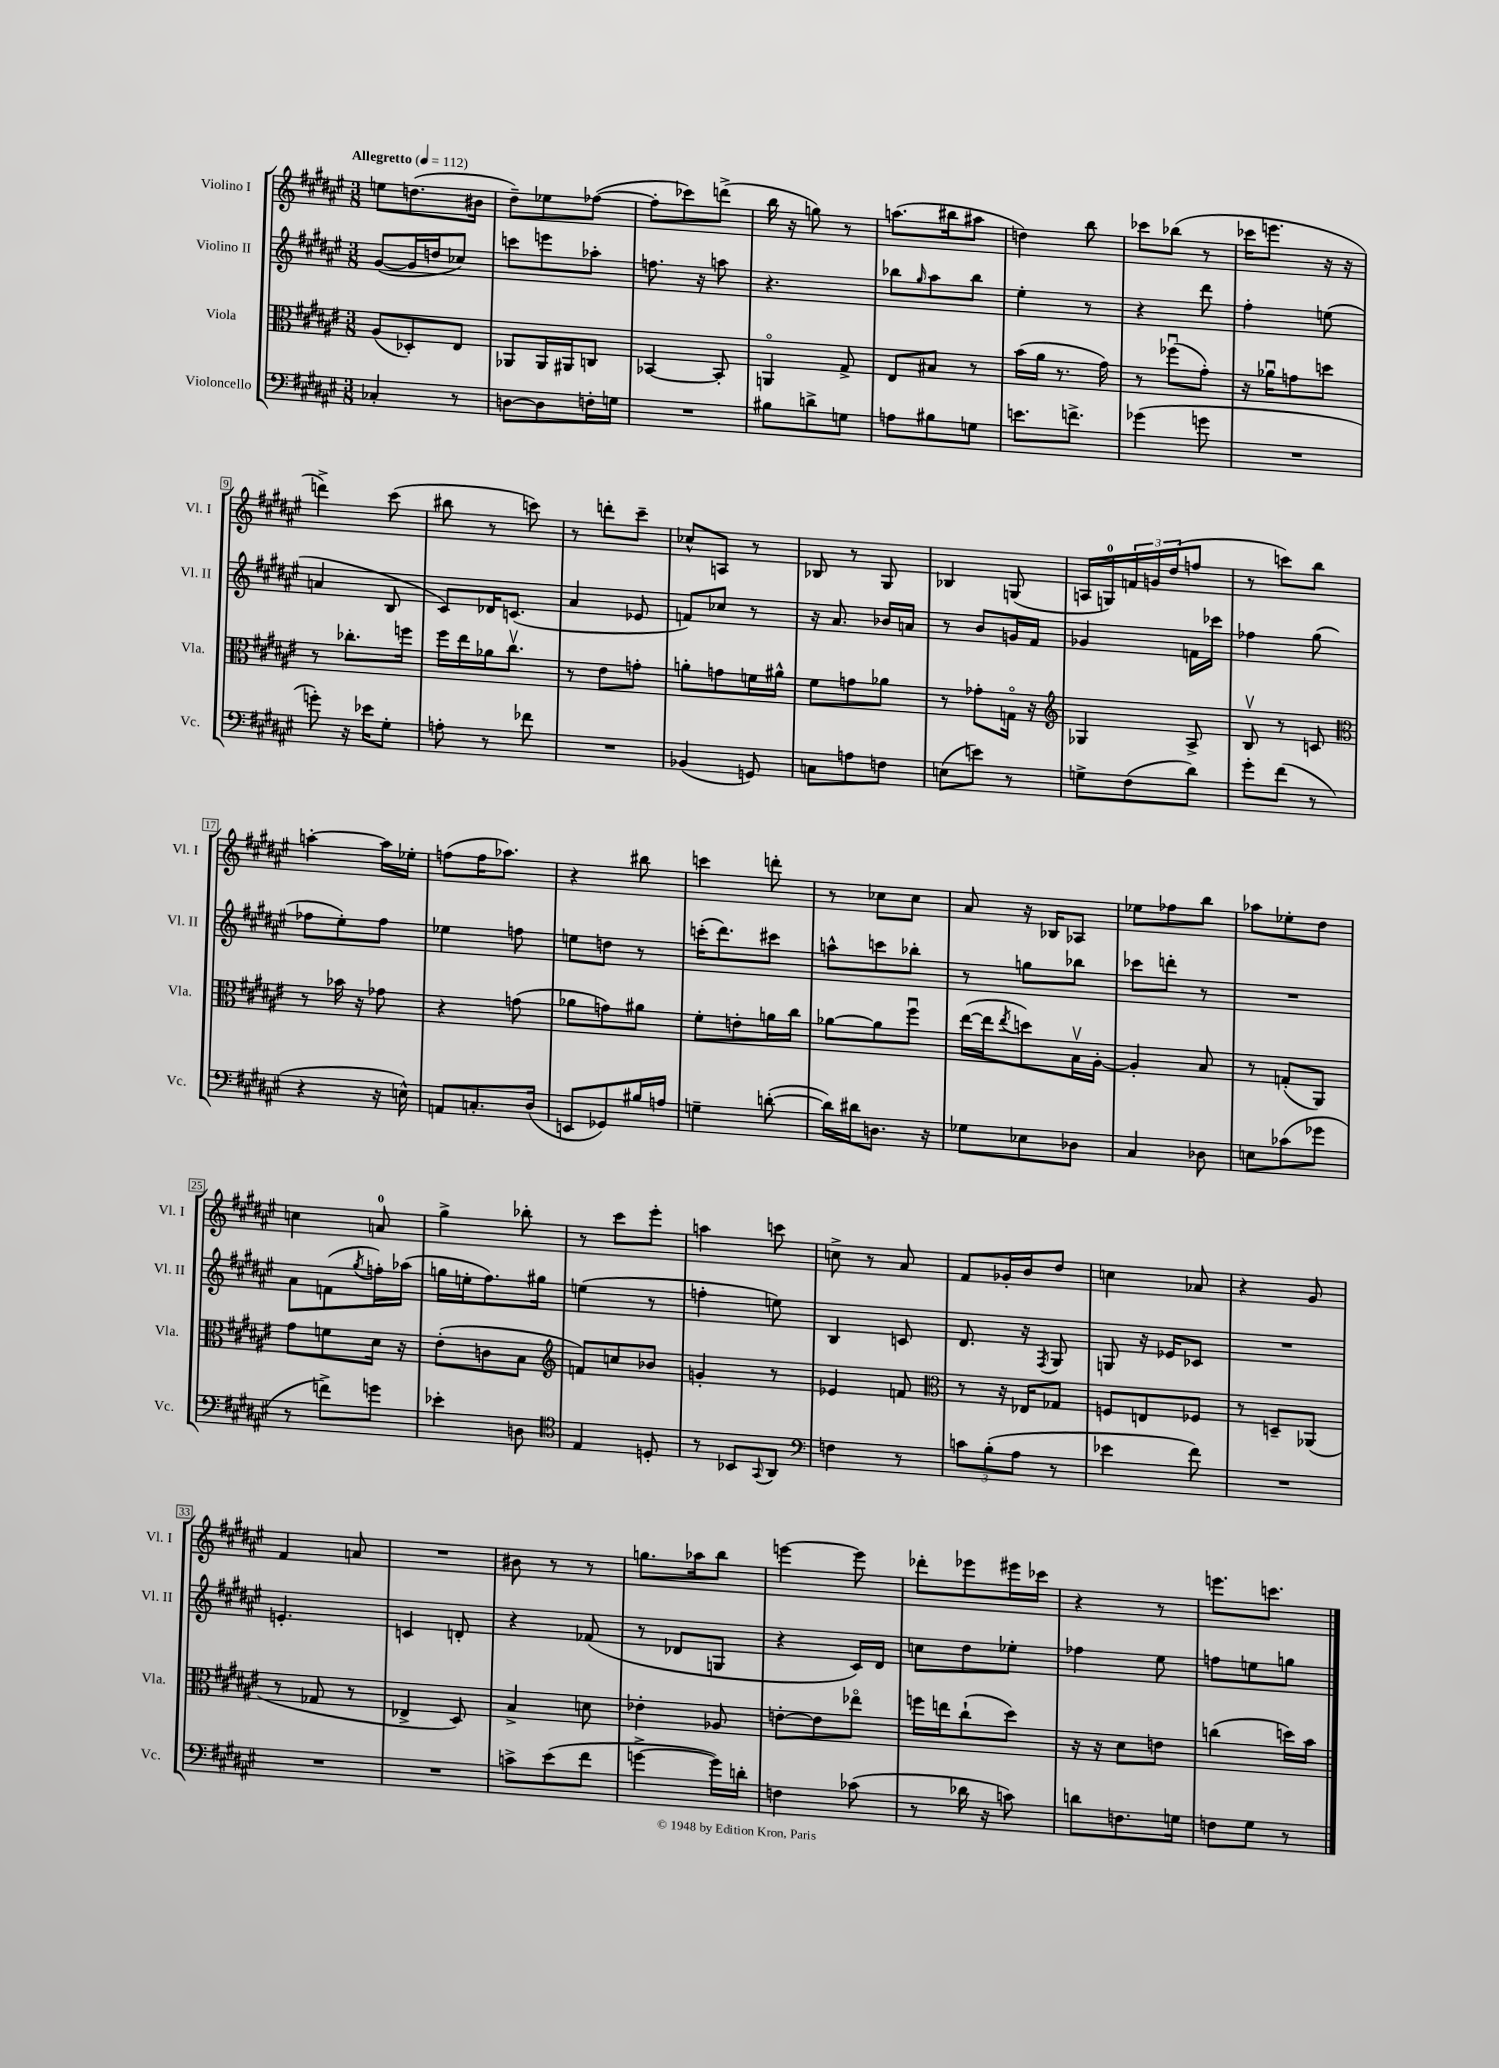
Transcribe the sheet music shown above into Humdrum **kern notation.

**kern	**kern	**kern	**kern
*staff4	*staff3	*staff2	*staff1
*clefF4	*clefC3	*clefG2	*clefG2
*k[f#c#g#d#a#e#]	*k[f#c#g#d#a#e#]	*k[f#c#g#d#a#e#]	*k[f#c#g#d#a#e#]
*M3/8	*M3/8	*M3/8	*M3/8
*MM112	*MM112	*MM112	*MM112
4C-'	(8A#	([8g#	8ee
.	8D-')	16g#]	(8.dd
.	.	16dd	.
8r	8E#	8cc-)	.
.	.	.	16b#
=	=	=	=
[8D	8AA-	8ccc	8dd#~)
8D]	16AA-	8eee	8ee-
.	16AA#	.	.
16F'	8C	8aa-'	([8ff-
16G	.	.	.
=	=	=	=
4.r	[4BB-	8.ff	8ff-']
.	.	.	8ccc-)
.	.	16r	.
.	8BB-']	8aa	(8ddd^
=	=	=	=
8B#	4AAo	4.r	16bb
.	.	.	16r
8d^	.	.	8gg)
8G	8G#^	.	8r
=	=	=	=
8A	8E#	8bb-	(8.aa
.	.	16qqgg#	.
8B#	8B#	8aa#	.
.	.	.	16bb#
8G	8r	8bb-	8aa#
=	=	=	=
8.e	(16b	4ee#'	4dd)
.	16a#	.	.
.	8.r	.	.
8.f^	.	.	.
.	.	8r	8bb
.	16g#)	.	.
=	=	=	=
(4g-	8r	4r	8ccc-
.	(8ff-u	.	(8bb-
8g	8g#')	8ddd#	8r
=	=	=	=
4.r	16r	4ff#'	16ccc-
.	16a-u	.	8.eee
.	8g	.	.
.	8dd	(8ee	16r
.	.	.	16r
=	=	=	=
8g')	8r	4a	4ddd^)
16r	8.cc-'	.	.
16e-	.	.	.
8G#'	.	8B	(8ccc#
.	16ff	.	.
=	=	=	=
8A'	16ff#	8c#)	8bb#
.	16ee#	.	.
8r	16a-	16d-	8r
.	8.cc#v	(8.c	.
8f-	.	.	8ccc)
=	=	=	=
4.r	8r	4a#	8r
.	8e#	.	8ddd'
.	8g'	8e-	8ccc#~
=	=	=	=
(4BB-	8a'	8f)	8cc-^^
.	8g	8cc-	8A
8GG)	16f	8r	8r
.	16a#^^	.	.
=	=	=	=
8C	8f#	16r	8B-
.	.	8.a#	.
8A	8g	.	8r
8F	8a-	16b-	8G#
.	.	16a	.
=	=	=	=
(8E	8r	8r	4B-
8e)	8g-'	8b	.
8r	16Go	16g	(8G
.	16r	16f#	.
=	=	=	=
*	*clefG2	*	*
8G^	4G-	4g-	16A
.	.	.	16G)
(8F#	.	.	24f
.	.	.	24g
.	.	.	(24dd#
8d#)	8A#^	16f	8ff
.	.	16ccc-	.
=	=	=	=
8g#'	8Bv	4ff-	8r
(8f#	8r	.	8ccc)
8r	8c	(8gg#	8bb
=	=	=	=
*	*clefC3	*	*
4r	8r	8ff-	[4aa'
.	16b-	8ee#')	.
.	16r	.	.
16r	8g-	8ff-	16aa]
16E^^)	.	.	16ee-'
=	=	=	=
8AA	4r	4ee-	(8ff
8.C'	.	.	16ff
.	.	.	8.aa-)
.	(8g	8ff	.
(16D#	.	.	.
=	=	=	=
8EE	8a-	8ee	4r
8GG-)	8g)	8dd	.
16B#	8a#	8r	8bb#
16A	.	.	.
=	=	=	=
4G~	8f#'	(16ccc'	4ccc
.	.	8.ddd#)	.
.	8e'	.	.
([8d'	16a	8ccc#	8ddd'
.	16cc#	.	.
=	=	=	=
16d])	[8a-	8aa^^	8r
16d#	.	.	.
8.D	8a-]	8ccc	8cc-
.	8ff#u	8bb-'	8cc-
16r	.	.	.
=	=	=	=
8G-	([16ee#	8r	8a#
.	16ee#]	.	.
.	8qee#	.	.
8E-	8dd)	8gg	16r
.	.	.	16B-
8D-	16Bv	8bb-	8A-
.	[16A#'	.	.
=	=	=	=
4C#	4A#']	8ccc-	8ee-
.	.	8ddd'	8ff-
8D-	8B	8r	8bb
=	=	=	=
8E	8r	4.r	8aa-
(8c-	(8G'	.	8ee-'
8g-	8AA#)	.	8dd#
=	=	=	=
8r	8g#	8a#	4cc
8f^)	8f	(8f	.
.	.	8qgg#	.
8g	16d#	16ff')	8a
.	16r	(16aa-	.
=	=	=	=
4e-'	(8e#'	16gg	4gg#^
.	.	16ee'	.
.	8c	8.ff#)	.
8D	8B	.	8bb-'
.	.	16gg#	.
=	=	=	=
*clefC4	*clefG2	*	*
4E#	8f)	(4ee	8r
.	8cc	.	8ccc#
8D'	8b-	8r	8eee#'
=	=	=	=
8r	4g'	4ff'	4aa
8BB-	.	.	.
8qqGG#	.	.	.
8AA#	8r	8ee)	8ccc
=	=	=	=
*clefF4	*	*	*
4F	4e-	4B	8cc^
.	.	.	8r
8r	8f	8c	8a#
=	=	=	=
*	*clefC3	*	*
12c	8r	8.d#	8f#
(12B'	.	.	.
.	16r	.	16g-'
12A#	.	.	.
.	16E-	16r	16b
.	.	8qF#	.
8r	8G-	8G#	8dd#
=	=	=	=
4e-	8F	8G	4cc
.	8E	16r	.
.	.	16e-	.
8f#)	8F-	8c-	8a-
=	=	=	=
4.r	8r	4.r	4r
.	8D~	.	.
.	(8AA-	.	8g#
=	=	=	=
4.r	8r	4.e'	4f#
.	8G-	.	.
.	8r	.	8a
=	=	=	=
4.r	4E-^	4c	4.r
.	8D#)	8d'	.
=	=	=	=
8c^	4B^	4r	8b#
(8e#	.	.	8r
8f#	8d	(8f-	8r
=	=	=	=
[4g^	4e-'	8r	8.gg
.	.	8d-	.
.	.	.	16aa-
16g])	8A-	8G	8bb
16d'	.	.	.
=	=	=	=
4F	[8e'	4r	[4eee
.	8e]	.	.
(8c-	8ee-o	16c#)	8eee]
.	.	16d#	.
=	=	=	=
8r	16ff	8cc	8ddd-'
.	16ee	.	.
16d-	(8cc#`	8dd#	8eee-
16r	.	.	.
8c)	8dd#)	8ee-'	16eee#
.	.	.	16ccc-
=	=	=	=
8d	16r	4ff-	4r
.	16r	.	.
8.F	8d#	.	.
.	8e	8ee#	8r
16G	.	.	.
=	=	=	=
8F	(4cc	8ff	8.eee
8G#	.	8ee	.
.	.	.	8.ccc
8r	16dd)	8gg	.
.	16b	.	.
==	==	==	==
*-	*-	*-	*-
